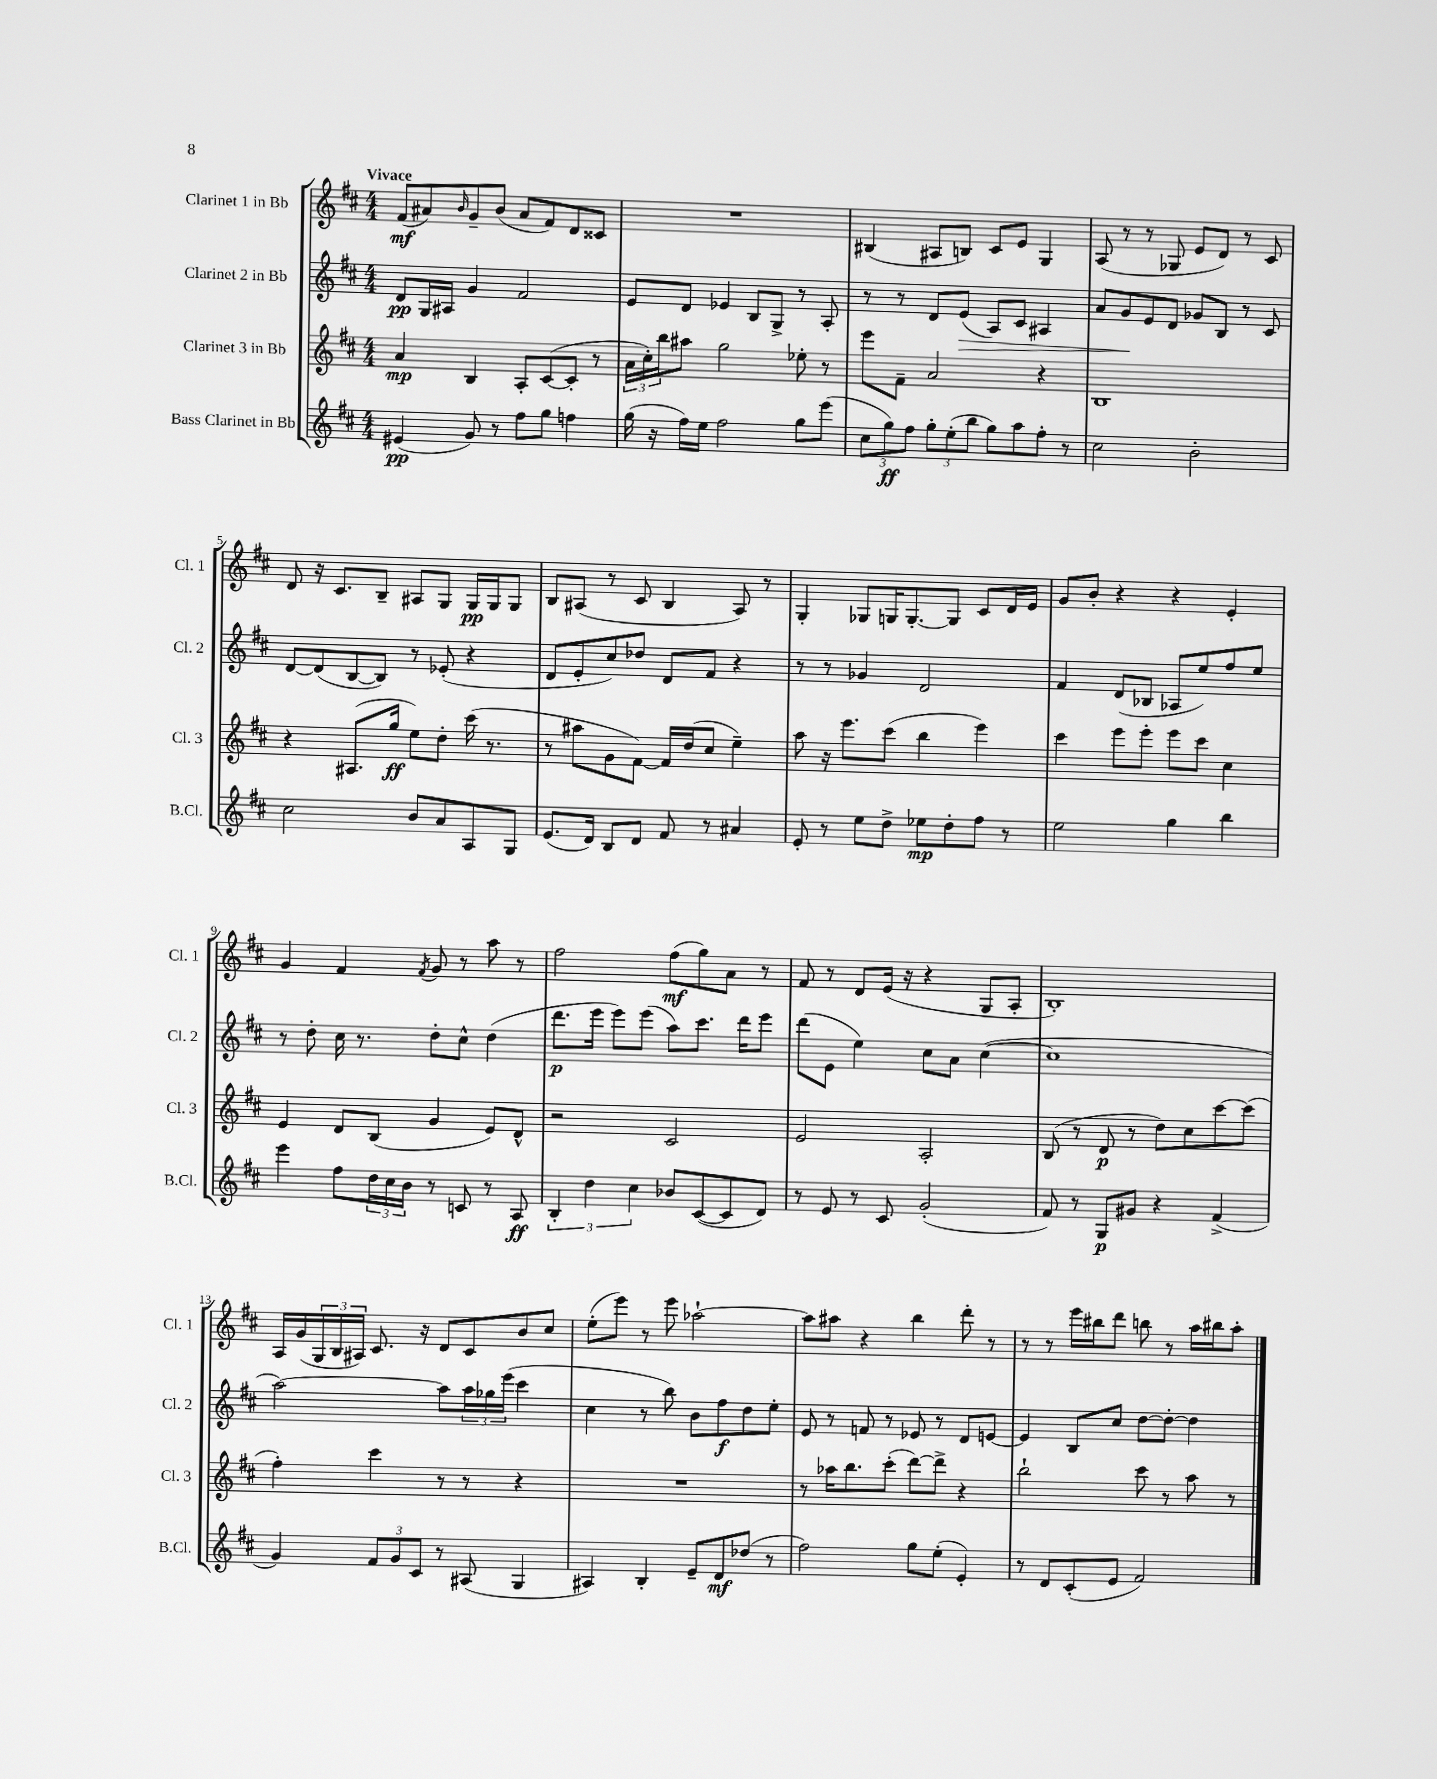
<<
\new StaffGroup <<
\new Staff = "s0" \with { instrumentName = "Clarinet 1 in Bb" shortInstrumentName = "Cl. 1" } {
    \clef treble \key d \major \numericTimeSignature \time 4/4 \tempo "Vivace"
    fis'8\mf( ais'8) \grace { b'16 } g'8-- b'8( ais'8 fis'8) d'8 cisis'8 |
    R1 |
    bis4( ais8 b8) cis'8 e'8 g4 |
    a8( r8 r8 ges8 e'8 d'8) r8 cis'8 |
    d'8 r16 cis'8. b8-- ais8 g8 g16\pp g16 g8 |
    b8 ais8( r8 cis'8 b4 ais8) r8 |
    g4-. ges8 g16 g8.~-. g8 cis'8 d'16 e'16 |
    g'8 b'8-. r4 r4 e'4-. |
    g'4 fis'4 \acciaccatura { fis'8 } g'8 r8 a''8 r8 |
    fis''2 fis''8\mf( g''8) a'8 r8 |
    fis'8 r8 d'8 e'16( r16 r4 g8 a8-. |
    b1-.) |
    a16 g'16( \tuplet 3/2 { g16 b16 ais16) } cis'8. r16 d'8 cis'8 b'8 cis''8 |
    e''8-.( e'''8) r8 e'''8 aes''2~-! |
    aes''8 ais''8 r4 b''4 d'''8-. r8 |
    r8 r8 e'''16 bis''16 d'''8 b''8 r8 a''16 bis''16 a''8-. \bar "|." |
}
\new Staff = "s1" \with { instrumentName = "Clarinet 2 in Bb" shortInstrumentName = "Cl. 2" } {
    \clef treble \key d \major \numericTimeSignature \time 4/4
    d'8\pp g16 ais16 g'4 fis'2 |
    e'8 d'8 ees'4 b8 g8-> r8 a8-. |
    r8 r8 d'8 e'8\>( a8) cis'8 ais4 |
    a'8 g'8\! e'8 d'8 ges'8 b8 r8 cis'8 |
    d'8~ d'8( b8~ b8) r8 ees'8-.( r4 |
    d'8 e'8-. cis''8) des''8 d'8 fis'8 r4 |
    r8 r8 ges'4 d'2 |
    fis'4 d'8( bes8 aes8 e''8) fis''8 e''8 |
    r8 d''8-. cis''16 r8. d''8-. cis''8-^ d''4( |
    d'''8.\p e'''16 e'''8) e'''8( a''8) cis'''8. d'''16 e'''8 |
    d'''8( e'8 e''4) cis''8 a'8 cis''4~( |
    cis''1 |
    a''2~) a''8 \tuplet 3/2 { a''16 ges''16 e'''16( } cis'''4 |
    cis''4 r8 b''8) b'8 fis''8\f d''8 e''8-. |
    e'8 r8 f'8 r8 ees'8 r8 d'8 e'8~ |
    e'4 b8 cis''8 d''8~ d''8~-. d''4 \bar "|." |
}
\new Staff = "s2" \with { instrumentName = "Clarinet 3 in Bb" shortInstrumentName = "Cl. 3" } {
    \clef treble \key d \major \numericTimeSignature \time 4/4
    a'4\mp b4 a8-. cis'8~( cis'8-. r8 |
    \tuplet 3/2 { a'16 cis''16-.) b''16 } ais''8 g''2 ees''8-. r8 |
    e'''8 fis'8-- a'2 r4 |
    b1 |
    r4 ais8.( g''16\ff e''8) d''8-. cis'''16( r8. |
    r8 ais''8 g'8 fis'8~) fis'16 d''16( cis''8 e''4--) |
    a''8 r16 e'''8. cis'''8( b''4 e'''4) |
    cis'''4 e'''8 e'''8-. e'''8 cis'''8 cis''4 |
    e'4 d'8 b8( g'4 e'8) d'8-^ |
    r2 cis'2 |
    e'2 a2-. |
    b8( r8 d'8\p r8 d''8) cis''8 cis'''8~ cis'''8( |
    fis''4-.) cis'''4 r8 r8 r4 |
    R1 |
    r8 aes''16 b''8. cis'''8-.( d'''8~) d'''8-> r4 |
    b''2-! cis'''8 r8 a''8 r8 \bar "|." |
}
\new Staff = "s3" \with { instrumentName = "Bass Clarinet in Bb" shortInstrumentName = "B.Cl." } {
    \clef treble \key d \major \numericTimeSignature \time 4/4
    eis'4\pp( g'8) r8 fis''8 g''8 f''4 |
    g''16( r16 fis''16) e''16 fis''2 g''8 e'''8( |
    \tuplet 3/2 { cis''8 g''8\ff) fis''8 } \tuplet 3/2 { g''8-. e''8-.( b''8 } g''8) a''8 fis''8-. r8 |
    cis''2 b'2-. |
    cis''2 b'8 a'8 a8 g8 |
    e'8.( d'16) b8 d'8 fis'8 r8 ais'4 |
    e'8-. r8 e''8 d''8-> ees''8\mp d''8-. fis''8 r8 |
    e''2 g''4 b''4 |
    e'''4 fis''8 \tuplet 3/2 { d''16 cis''16 b'16 } r8 c'8 r8 a8\ff |
    \tuplet 3/2 { b4-. d''4 cis''4 } bes'8 cis'8~( cis'8 d'8) |
    r8 e'8 r8 cis'8 g'2-.( |
    fis'8) r8 g8\p gis'8 r4 fis'4->( |
    g'4) \tuplet 3/2 { fis'8 g'8 cis'8 } r8 ais8( g4 |
    ais4) b4-. e'8-- d'8\mf des''8( r8 |
    fis''2) g''8 e''8-.( e'4-.) |
    r8 d'8 cis'8-.( e'8 fis'2) \bar "|." |
}
>>
>>
